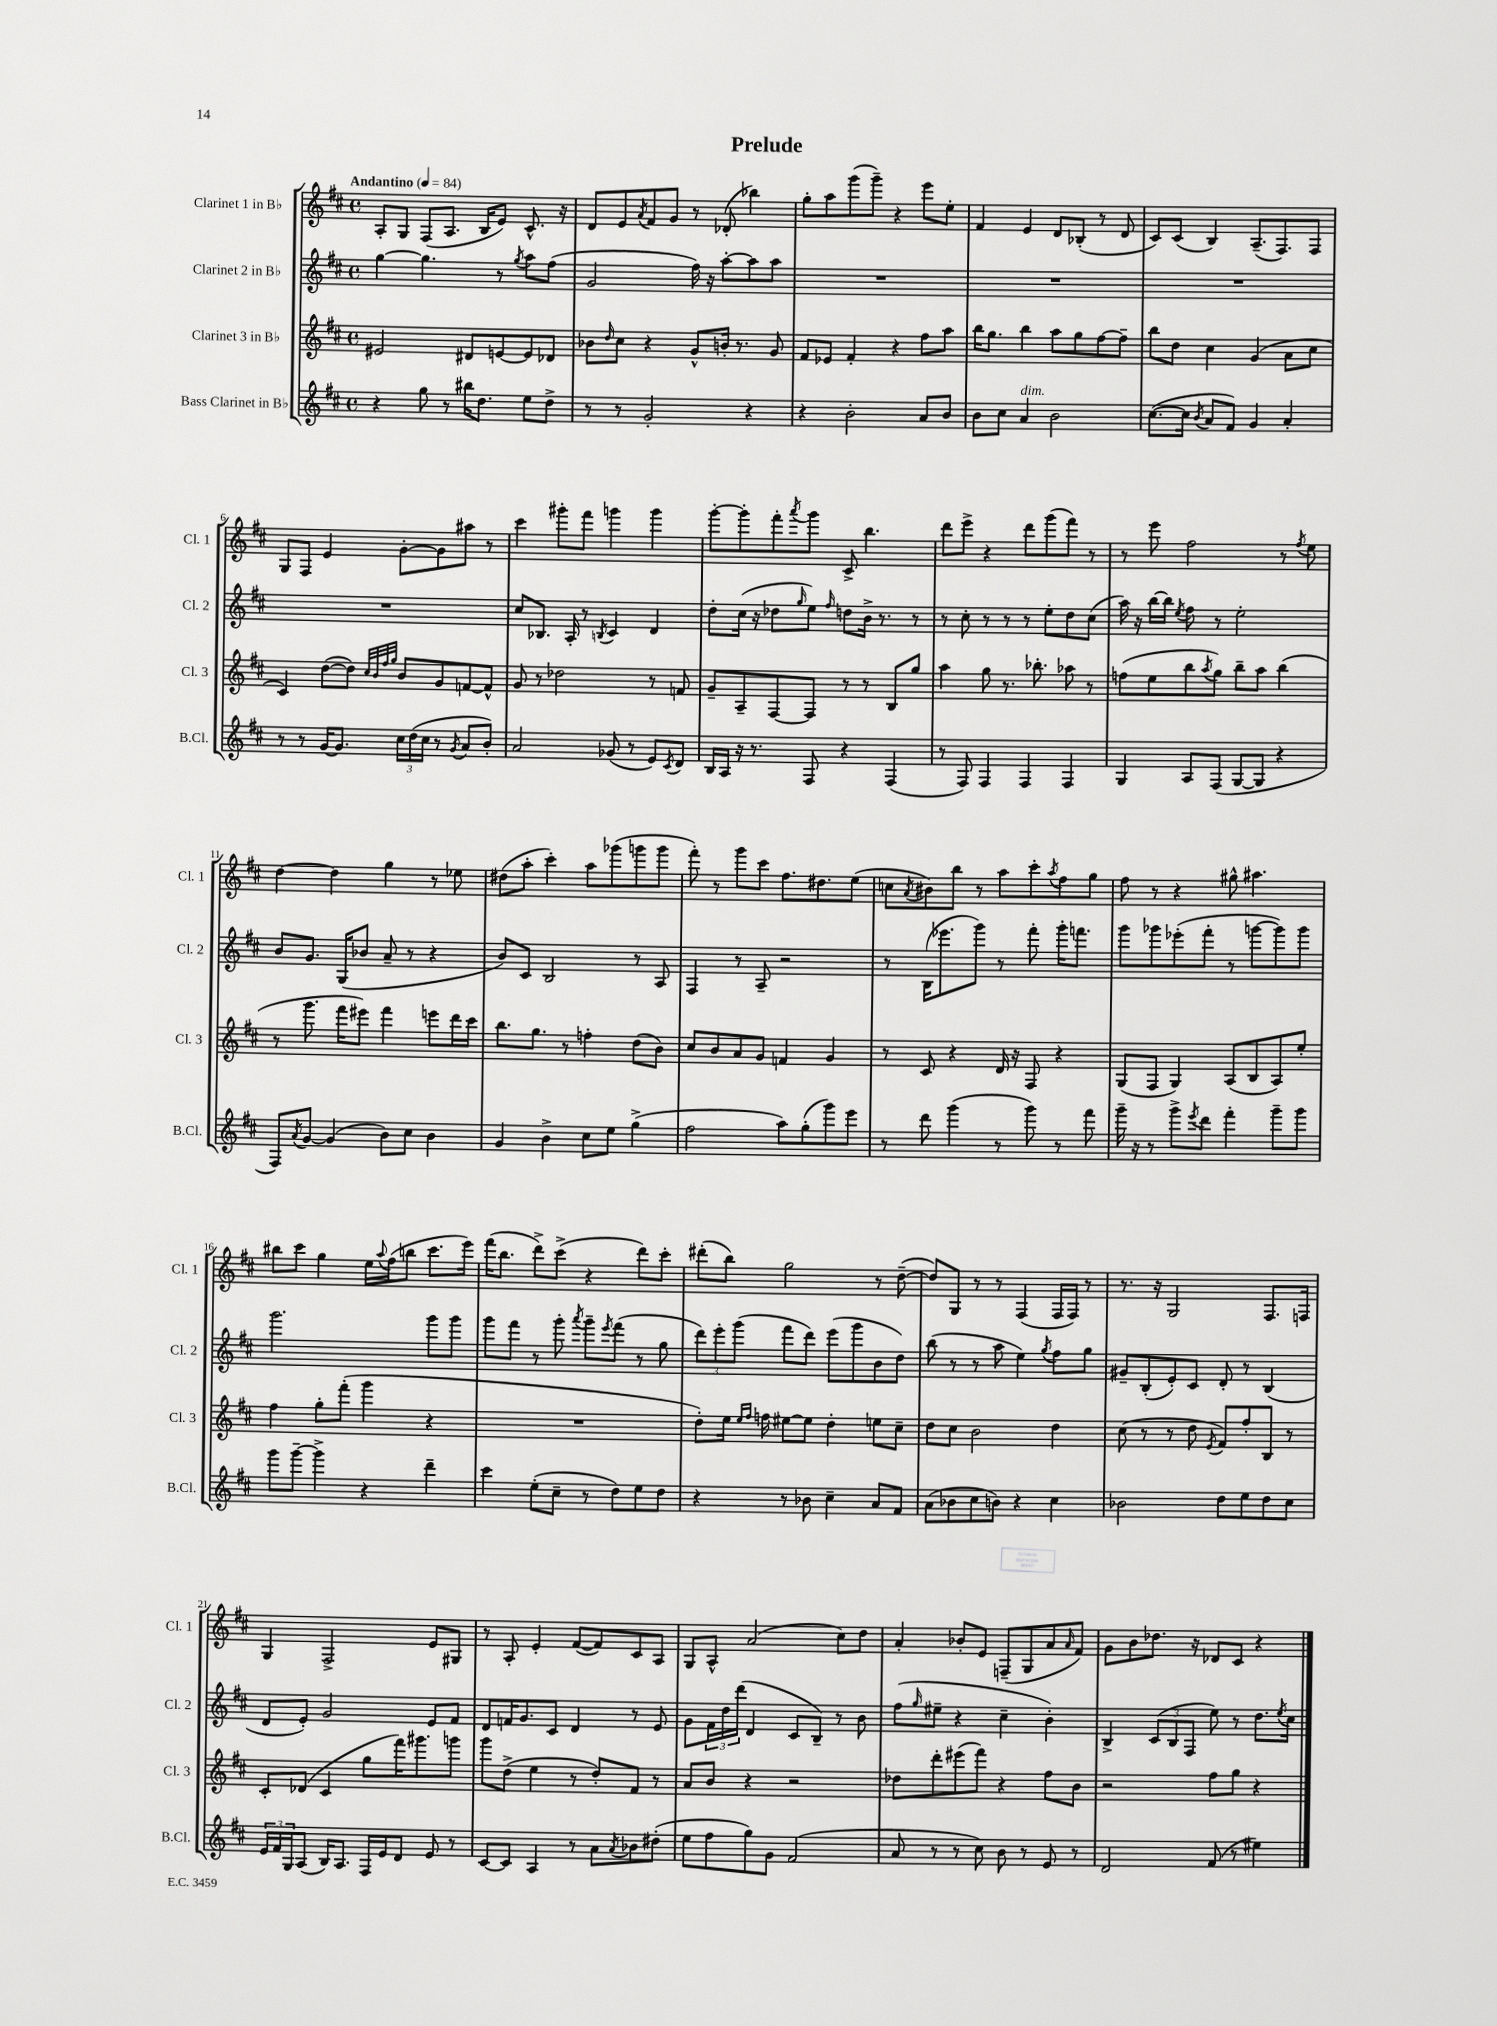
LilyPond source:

\header { title = "Prelude" }
<<
\new StaffGroup <<
\new Staff = "s0" \with { instrumentName = "Clarinet 1 in Bb" shortInstrumentName = "Cl. 1" } {
    \clef treble \key d \major \defaultTimeSignature \time 4/4 \tempo "Andantino" 4 = 84
    a8-. g8 fis8( a8. b16 e'8) cis'8.-^ r16 |
    d'8 e'8 \acciaccatura { a'8 } fis'8 g'8 r8 des'8-.( bes''4) |
    g''8-. a''8 g'''8( g'''8--) r4 e'''8 e''8-. |
    fis'4 e'4 d'8 bes8-.( r8 d'8 |
    cis'8) cis'8( b4) a8.--( fis8.) fis8 |
    g8 fis8 e'4 g'8~-. g'8 ais''8 r8 |
    cis'''4 gis'''8-. fis'''8 g'''4 g'''4 |
    g'''8~-. g'''8-. fis'''8-. \acciaccatura { a'''8 } g'''8 cis'8-> b''4. |
    d'''8 e'''8-> r4 d'''8 g'''8( fis'''8) r8 |
    r8 e'''8 fis''2 r8 \acciaccatura { fis''8 } e''8 |
    d''4~ d''4 g''4 r8 ees''8 |
    dis''8( a''8-. cis'''4-.) a''8 ges'''8( g'''8 g'''8 |
    fis'''8-.) r8 g'''8 cis'''8 fis''8. dis''8. e''8( |
    c''8 \acciaccatura { a'8 } bis'8) b''8 r8 a''8 cis'''8-. \acciaccatura { a''8 } fis''8 g''8 |
    fis''8 r8 r4 gis''8-^ ais''4. |
    bis''8 cis'''8 g''4 e''16 \appoggiatura { a''8 } fis''16( b''8 cis'''8. e'''16) |
    fis'''16( b''8. d'''8->) cis'''8->( r4 d'''8) cis'''8-. |
    dis'''8-.( b''8) g''2 r8 d''8~--( |
    d''8) g8 r8 r8 fis4( fis16 fis16) r8 |
    r8. r16 g2 fis8. f16 |
    g4 fis2-> e'8 gis8 |
    r8 a8-. e'4-. fis'8~( fis'8) cis'8 a8 |
    g8 a8-^ a'2( cis''8) d''8 |
    a'4-. bes'8-. e'8 f8--( g8 a'8 \grace { a'16 } fis'8) |
    g'8 b'8 des''8. r16 des'8 cis'8 r4 \bar "|." |
}
\new Staff = "s1" \with { instrumentName = "Clarinet 2 in Bb" shortInstrumentName = "Cl. 2" } {
    \clef treble \key d \major \defaultTimeSignature \time 4/4
    g''4~ g''4. r8 \acciaccatura { g''8 } a''8 fis''8( |
    g'2 fis''16) r16 a''8~-. a''8 a''8 |
    R1 |
    R1 |
    R1 |
    R1 |
    cis''8 bes8. a16-. r8 \acciaccatura { b8 } cis'4 d'4 |
    d''8-. cis''16( r16 des''8 \grace { g''16 } e''8) \grace { fis''16 } d''8 b'16-> r8. r8 |
    r8 cis''8-. r8 r8 r8 e''8-. d''8 cis''8( |
    a''16) r16 b''16~ b''16 \acciaccatura { e''8 } fis''8 r8 e''2-. |
    b'8 g'8. g16( bes'8 a'8-- r8 r4 |
    b'8) cis'8 b2 r8 a8 |
    fis4 r8 a8-- r2 |
    r8 b16( ees'''8. g'''8) r8 fis'''8-. g'''16-. f'''8. |
    g'''8 ges'''8 ees'''8-.( fis'''8-. r8 g'''8~ g'''8) g'''8 |
    g'''2. g'''8 g'''8 |
    g'''8 fis'''8 r8 g'''8-. \acciaccatura { a'''8 } g'''8-- \acciaccatura { e'''8 } fis'''8( r8 g''8 |
    \tuplet 3/2 { d'''8) e'''8-. g'''8( } fis'''8 d'''8) e'''8( g'''8 b'8 d''8) |
    b''8( r8 r8 a''8 e''4) \acciaccatura { g''8 } fis''8 g''8 |
    gis'8-- b8-.( e'8-.) cis'8 d'8-. r8 b4( |
    d'8 e'8-.) g'2 e'8 fis'8 |
    d'8 f'16 g'8. cis'8 d'4 r8 e'8 |
    g'8 \tuplet 3/2 { fis'16 d''16 d'''16( } d'4 cis'8 b8--) r8 b'8 |
    fis''8( \grace { g''16 } eis''8-- r4 cis''4-- b'4-.) |
    b4-> \tuplet 3/2 { cis'8( b8 fis8 } e''8) r8 d''8. \acciaccatura { e''8 } cis''16 \bar "|." |
}
\new Staff = "s2" \with { instrumentName = "Clarinet 3 in Bb" shortInstrumentName = "Cl. 3" } {
    \clef treble \key d \major \defaultTimeSignature \time 4/4
    eis'2 dis'8 e'8~ e'8 des'8 |
    bes'8 \grace { d''16 } cis''8 r4 g'8-^ b'16-. r8. g'8 |
    fis'8 ees'8 fis'4-. r4 fis''8 a''8 |
    b''16 g''8. b''4 a''8 g''8 fis''8~ fis''8-- |
    b''8 d''8 cis''4 g'4( a'8 cis''8 |
    cis'4) d''8~( d''8) \grace { cis''32 b'32 fis''32 g''32 } b'8 g'8 f'8~ f'8-^ |
    g'8 r8 des''2 r8 f'8 |
    g'8-- a8-- fis8~ fis8 r8 r8 b8 g''8 |
    a''4 g''8 r8. bes''8.-. aes''8 r8 |
    f''8( e''8 b''8 \acciaccatura { a''8 } g''8) b''8-- a''8 b''4( |
    r8 g'''8. fis'''16 eis'''8) fis'''4 e'''8 d'''16 cis'''16 |
    b''8. g''8. r8 f''4-. d''8( b'8) |
    cis''8 b'8 a'8 g'8 f'4 g'4 |
    r8 cis'8 r4 d'16 r16 fis8 r4 |
    g8( fis8 g4) a8( b8 a8) e''8-. |
    fis''4 g''8-. fis'''8-.( g'''4 r4 |
    R1 |
    d''8-.) e''16 \grace { e''16 fis''16 } f''16 eis''8~ eis''8 d''4-. e''8 cis''8-- |
    d''8 cis''8 b'2 d''4 |
    cis''8( r8 r8 d''8 \acciaccatura { e'8 } fis'8) fis''8-. b8 r8 |
    cis'8-. des'8( cis'4 g''8 fis'''16) gis'''8. g'''8 |
    g'''8 d''8->( e''4 r8 d''8-.) fis'8 r8 |
    a'8 b'8 r4 r2 |
    des''8 d'''8-. eis'''8( fis'''8) r4 fis''8 b'8 |
    r2 fis''8 g''8 r4 \bar "|." |
}
\new Staff = "s3" \with { instrumentName = "Bass Clarinet in Bb" shortInstrumentName = "B.Cl." } {
    \clef treble \key d \major \defaultTimeSignature \time 4/4
    r4 g''8 r8 bis''16 d''8. e''8 d''8-> |
    r8 r8 g'2-. r4 |
    r4 b'2-. a'8 b'8 |
    b'8 cis''8 a'4^\markup { \italic "dim." } b'2 |
    cis''8.~( cis''16 \acciaccatura { b'8 } a'8 fis'8) g'4 a'4-. |
    r8 r8 g'16~ g'8. \tuplet 3/2 { cis''16 d''16( cis''16 } r8 \acciaccatura { g'8 } a'8 b'8-.) |
    a'2 ges'8( r8 e'8) \acciaccatura { cis'8 } d'8 |
    b16 a16 r16 r8. fis8 r4 fis4( |
    r8 fis8) fis4 fis4 fis4 |
    g4 a8 fis8( g8~ g8 r4 |
    fis8) \acciaccatura { a'8 } g'8~ g'4( b'8) cis''8 b'4 |
    g'4 b'4-> cis''8 e''8 g''4->( |
    fis''2 a''8) g''8-.( g'''8) e'''8 |
    r8 d'''8 g'''4( r8 g'''8) r8 fis'''8 |
    g'''16-- r16 r8 g'''8-> \acciaccatura { e'''8 } d'''8 fis'''4-. g'''8-- g'''8 |
    g'''8 g'''8~-- g'''4-> r4 d'''4-- |
    cis'''4 e''8-.( cis''8-- r8 d''8) e''8 d''8 |
    r4 r8 bes'8 cis''4-- a'8 fis'8 |
    a'8( bes'8 cis''8 b'8) r4 cis''4 |
    bes'2 d''8 e''8 d''8 cis''8 |
    \tuplet 3/2 { e'16 fis'16 g16 } a8( b16) a8. fis16 e'16 d'8 e'8 r8 |
    cis'8~ cis'8 a4 r8 a'8 \acciaccatura { a'8 } bes'8 dis''8-.( |
    e''8 fis''8 g''8) g'8 fis'2( |
    a'8 r8 r8 cis''8) b'8 r8 e'8 r8 |
    d'2 fis'8( r8 eis''4) \bar "|." |
}
>>
>>
